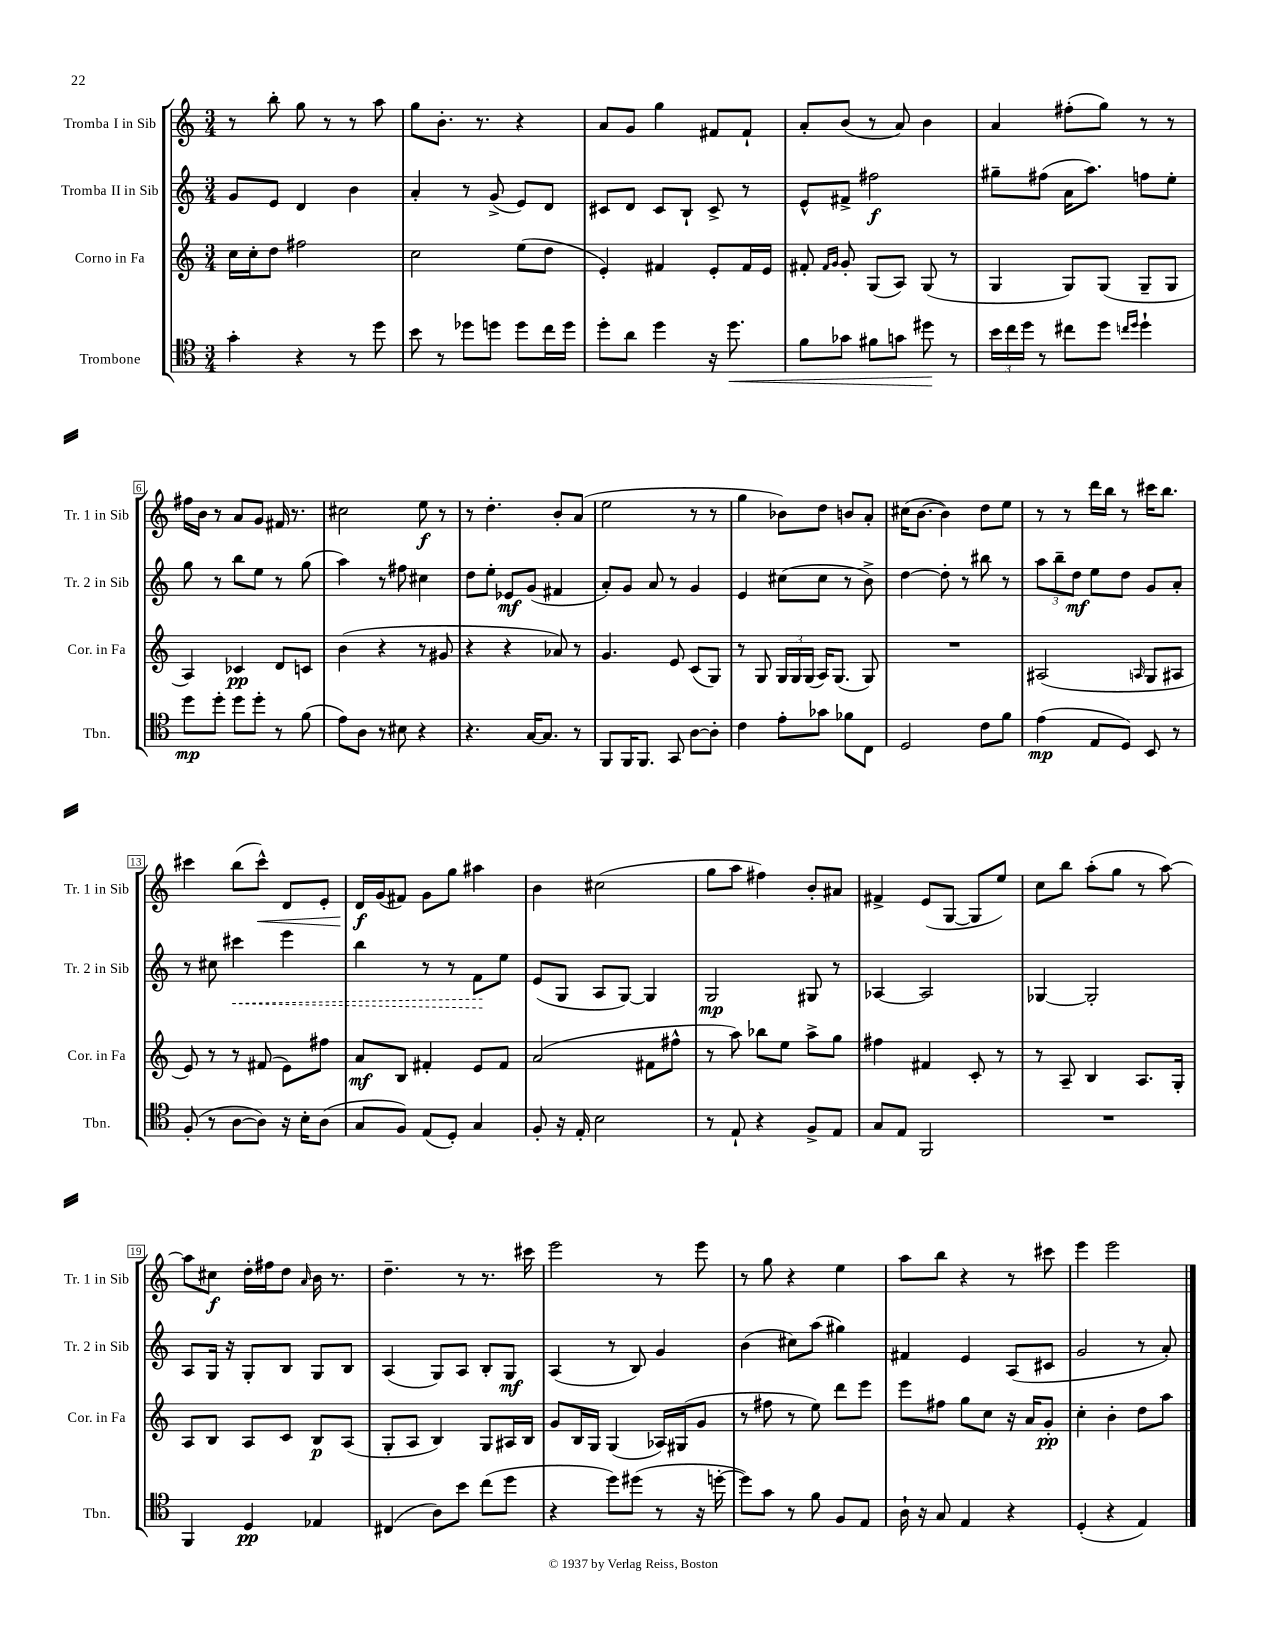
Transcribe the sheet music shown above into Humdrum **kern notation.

**kern	**dynam	**kern	**dynam	**kern	**dynam	**kern	**dynam
*part4	*part4	*part3	*part3	*part2	*part2	*part1	*part1
*staff4	*staff4	*staff3	*staff3	*staff2	*staff2	*staff1	*staff1
*I"Trombone	*	*I"Corno in Fa	*	*I"Tromba II in Sib	*	*I"Tromba I in Sib	*
*I'Tbn.	*	*I'Cor. in Fa	*	*I'Tr. 2 in Sib	*	*I'Tr. 1 in Sib	*
*clefC4	*	*clefG2	*	*clefG2	*	*clefG2	*
*k[]	*	*k[]	*	*k[]	*	*k[]	*
*M3/4	*	*M3/4	*	*M3/4	*	*M3/4	*
=1	=1	=1	=1	=1	=1	=1	=1
4g'\	.	16cc\LL	.	8g/L	.	8r	.
.	.	16cc'\J	.	.	.	.	.
.	.	8dd\J	.	8e/J	.	8bb'\	.
4r	.	2ff#X\	.	4d/	.	8gg\	.
.	.	.	.	.	.	8r	.
8r	.	.	.	4b\	.	8r	.
8dd\	.	.	.	.	.	8aa\	.
=2	=2	=2	=2	=2	=2	=2	=2
8b\	.	2cc\	.	4a'/	.	8gg\L	.
8r	.	.	.	.	.	8.b'\J	.
8dd-X\L	.	.	.	8r	.	.	.
.	.	.	.	.	.	8.r	.
8ddn\J	.	.	.	(8g^/	.	.	.
8dd\L	.	(8ee\L	.	8e/L)	.	4r	.
16cc\L	.	8dd\J	.	8d/J	.	.	.
16dd\JJ	.	.	.	.	.	.	.
=3	=3	=3	=3	=3	=3	=3	=3
8dd'\L	.	4e'/)	.	8c#X/L	.	8a/L	.
8a\J	.	.	.	8d/J	.	8g/J	.
4dd\	.	4f#X/	.	8c#/L	.	4gg\	.
.	.	.	.	8B`/J	.	.	.
16r	.	8e'/L	.	8c#^/	.	8f#X/L	.
!	!LO:HP:b	!	!	!	!	!	!
8.dd\	<	.	.	.	.	.	.
.	.	16f#/L	.	8r	.	8f#`/J	.
.	.	16e/JJ	.	.	.	.	.
=4	=4	=4	=4	=4	=4	=4	=4
8f\L	.	8f#X'/	.	8e^^/L	.	8a'/L	.
.	.	16qqf#/LL	.	.	.	.	.
.	.	16qqg/JJ	.	.	.	.	.
8g-X\J	.	8g'/	.	8f#X^/J	.	(8b/J	.
8f#X\L	.	(8G/L	.	2ff#X\	f	8r	.
8gn\J	.	8A/J)	.	.	.	8a/)	.
8dd#X\	.	(8G/	.	.	.	4b\	.
8r	[	8r	.	.	.	.	.
=5	=5	=5	=5	=5	=5	=5	=5
24b\LL	.	4G/	.	8gg#X~\L	.	4a/	.
24cc\	.	.	.	.	.	.	.
24dd\JJ	.	.	.	.	.	.	.
8r	.	.	.	(8ff#X\J	.	.	.
8cc#X\L	.	8G/L)	.	16a\KL	.	(8ff#X'\L	.
.	.	.	.	8.aa\J)	.	.	.
8dd\J	.	(8G/J	.	.	.	8gg\J)	.
16qqccn/LL	.	.	.	.	.	.	.
16qqdd/JJ	.	.	.	.	.	.	.
4dd`\	.	8G~/L	.	8ffn\L	.	8r	.
.	.	8G/J	.	8ee'\J	.	8r	.
!!LO:LB:g=z
=6	=6	=6	=6	=6	=6	=6	=6
8dd\L	mp	4A/)	.	8gg\	.	16ff#X\LL	.
.	.	.	.	.	.	16b\JJ	.
8dd'\J	.	.	.	8r	.	8r	.
8dd\L	.	4c-X/	pp	8bb\L	.	8a/L	.
8dd'\J	.	.	.	8ee\J	.	8g/J	.
8r	.	8d/L	.	8r	.	16f#X/	.
.	.	.	.	.	.	8.r	.
(8f\	.	8cn/J	.	(8gg\	.	.	.
=7	=7	=7	=7	=7	=7	=7	=7
8e\L)	.	(4b\	.	4aa\)	.	2cc#X\	.
8A\J	.	.	.	.	.	.	.
8r	.	4r	.	8r	.	.	.
8B#X\	.	.	.	8ff#X\	.	.	.
4r	.	8r	.	4cc#X\	.	8ee\	f
.	.	8g#X/	.	.	.	8r	.
=8	=8	=8	=8	=8	=8	=8	=8
4.r	.	4r	.	8dd\L	.	8r	.
.	.	.	.	8ee'\J	.	4.dd'\	.
.	.	4r	.	8e-X/L	mf	.	.
[16G/KL	.	.	.	(8g/J	.	.	.
8.G/J]	.	.	.	.	.	.	.
.	.	8a-X/)	.	4f#X/	.	8b'/L	.
8r	.	8r	.	.	.	(8a/J	.
=9	=9	=9	=9	=9	=9	=9	=9
8FF/L	.	4.g/	.	8a'/L)	.	2ee\	.
16FF/K	.	.	.	8g/J	.	.	.
8.FF/J	.	.	.	.	.	.	.
.	.	.	.	8a/	.	.	.
8GG/	.	8e/	.	8r	.	.	.
[8A\L	.	(8c/L	.	4g/	.	8r	.
8A'\J]	.	8G/J)	.	.	.	8r	.
=10	=10	=10	=10	=10	=10	=10	=10
4c\	.	8r	.	4e/	.	4gg\	.
.	.	8G/	.	.	.	.	.
8e'\L	.	24G/LL	.	(8cc#X\L	.	8b-X\L)	.
.	.	24G/	.	.	.	.	.
.	.	(24G/JJ	.	.	.	.	.
8g-X\J	.	16A/KL)	.	8cc#\J	.	8dd\J	.
.	.	(8.G/J	.	.	.	.	.
8f-X\L	.	.	.	8r	.	8bn/L	.
8C\J	.	8G/)	.	8b^\)	.	8a'/J	.
=11	=11	=11	=11	=11	=11	=11	=11
2D/	.	2.r	.	[4dd\	.	(16cc#X\KL	.
.	.	.	.	.	.	[8.b\J	.
.	.	.	.	8dd'\]	.	4b\])	.
.	.	.	.	8r	.	.	.
8c\L	.	.	.	8bb#X\	.	8dd\L	.
8f\J	.	.	.	8r	.	8ee\J	.
=12	=12	=12	=12	=12	=12	=12	=12
(4e\	mp	(2A#X/	.	12aa\L	.	8r	.
.	.	.	.	12bb~\	.	.	.
.	.	.	.	.	.	8r	.
.	.	.	.	12dd\J	mf	.	.
8E/L	.	.	.	8ee\L	.	16ddd\LL	.
.	.	.	.	.	.	16bb\JJ	.
8D/J)	.	.	.	8dd\J	.	8r	.
.	.	16qqAn/	.	.	.	.	.
8BB/	.	8G/L	.	8g/L	.	16ccc#X\KL	.
.	.	.	.	.	.	8.bb\J	.
8r	.	8A#X/J	.	8a'/J	.	.	.
!!LO:LB:g=z
=13	=13	=13	=13	=13	=13	=13	=13
(8F'/	.	8e/)	.	8r	.	4ccc#X\	.
8r	.	8r	.	8cc#X\	.	.	.
!	!	!	!	!	!LO:HP:b	!	!
[8A\L	.	8r	.	4ccc#X\	<	(8bb\L	.
!	!	!	!	!	!	!	!LO:HP:b
8A\J])	.	(8f#X/	.	.	.	8ccc#^^\J)	<
16r	.	8e\L)	.	4eee\	.	8d/L	.
16B'\KL	.	.	.	.	.	.	.
(8A\J	.	8ff#X\J	.	.	.	8e'/J	.
=14	=14	=14	=14	=14	=14	=14	=14
8G/L	.	8a/L	mf	4bb\	.	16d/LL	f
.	.	.	.	.	.	(16g/J	[
8F/J)	.	8B/J	.	.	.	8f#X/J)	.
(8E/L	.	4f#X'/	.	8r	.	8g\L	.
8D'/J)	.	.	.	8r	.	8gg\J	.
4G/	.	8e/L	.	8f\L	.	4aa#X\	.
.	.	8f#/J	.	8ee\J	[	.	.
=15	=15	=15	=15	=15	=15	=15	=15
8F'/	.	(2a/	.	(8e/L	.	4b\	.
16r	.	.	.	8G/J	.	.	.
16E'/	.	.	.	.	.	.	.
2B\	.	.	.	8A/L	.	(2cc#X\	.
.	.	.	.	[8G/J)	.	.	.
.	.	8f#X\L	.	4G/]	.	.	.
.	.	8ff#X^^\J	.	.	.	.	.
=16	=16	=16	=16	=16	=16	=16	=16
8r	.	8r	.	2G/	mp	8gg\L	.
8E`/	.	8aa\)	.	.	.	8aa\J	.
4r	.	8bb-X\L	.	.	.	4ff#X\)	.
.	.	8ee\J	.	.	.	.	.
8F^/L	.	8aa^\L	.	8G#X/	.	8b'/L	.
8E/J	.	8gg\J	.	8r	.	8a#X/J	.
=17	=17	=17	=17	=17	=17	=17	=17
8G/L	.	4ff#X\	.	[4A-X/	.	4f#X^/	.
8E/J	.	.	.	.	.	.	.
2FF/	.	4f#X/	.	2A-/]	.	(8e/L	.
.	.	.	.	.	.	[8G/J	.
.	.	8c'/	.	.	.	8G/L]	.
.	.	8r	.	.	.	8ee/J)	.
=18	=18	=18	=18	=18	=18	=18	=18
2.r	.	8r	.	[4G-X/	.	8cc\L	.
.	.	8A~/	.	.	.	8bb\J	.
.	.	4B/	.	2G-'/]	.	(8aa'\L	.
.	.	.	.	.	.	8gg\J	.
.	.	8.A/L	.	.	.	8r	.
.	.	.	.	.	.	[8aa\)	.
.	.	16G'/Jk	.	.	.	.	.
!!LO:LB:g=z
=19	=19	=19	=19	=19	=19	=19	=19
4FF/	.	8A/L	.	8A/L	.	8aa\L]	.
.	.	8B/J	.	16G/Jk	.	8cc#X\J	f
.	.	.	.	16r	.	.	.
4D/	pp	8A/L	.	8G'/L	.	16dd'\LL	.
.	.	.	.	.	.	16ff#X\J	.
.	.	8c/J	.	8B/J	.	8dd\J	.
.	.	.	.	.	.	16qqa/	.
4E-X/	.	8B/L	p	8G/L	.	16b\	.
.	.	.	.	.	.	8.r	.
.	.	(8A/J	.	8B/J	.	.	.
=20	=20	=20	=20	=20	=20	=20	=20
(4C#X/	.	8G'/L	.	(4A/	.	4.dd~\	.
.	.	8A/J	.	.	.	.	.
8A\L)	.	4B/)	.	8G/L)	.	.	.
8b\J	.	.	.	8A/J	.	8r	.
(8cc\L	.	8G/L	.	8B'/L	.	8.r	.
8dd\J	.	16A#X/L	.	8G/J	mf	.	.
.	.	16B/JJ	.	.	.	16ccc#X\	.
=21	=21	=21	=21	=21	=21	=21	=21
4r	.	8g/L	.	(4A/	.	2eee\	.
.	.	16B/L	.	.	.	.	.
.	.	16G/JJ	.	.	.	.	.
8dd\L)	.	(4G/	.	8r	.	.	.
(8dd#X\J	.	.	.	8B/)	.	.	.
8r	.	16A-X/LL)	.	4g/	.	8r	.
.	.	(16G#X/J	.	.	.	.	.
16r	.	8g/J	.	.	.	8eee\	.
[16ddn'\	.	.	.	.	.	.	.
=22	=22	=22	=22	=22	=22	=22	=22
8dd\L])	.	8r	.	(4b\	.	8r	.
8g\J	.	8ff#X\	.	.	.	8gg\	.
8r	.	8r	.	8cc#X\L)	.	4r	.
8f\	.	8ee\)	.	(8aa\J	.	.	.
8F/L	.	8ddd\L	.	4gg#X\)	.	4ee\	.
8E/J	.	8eee\J	.	.	.	.	.
=23	=23	=23	=23	=23	=23	=23	=23
16A`\	.	8eee\L	.	4f#X/	.	8aa\L	.
16r	.	.	.	.	.	.	.
8G/	.	8ff#X\J	.	.	.	8bb\J	.
4E/	.	8gg\L	.	4e/	.	4r	.
.	.	8cc\J	.	.	.	.	.
4r	.	16r	.	(8A/L	.	8r	.
.	.	16a/KL	.	.	.	.	.
.	.	8g'/J	pp	8c#X/J	.	8ccc#X\	.
=24	=24	=24	=24	=24	=24	=24	=24
(4D'/	.	4cc'\	.	2g/	.	4eee\	.
4r	.	4b'\	.	.	.	2eee\	.
4E/)	.	8dd\L	.	8r	.	.	.
.	.	8aa\J	.	8a'/)	.	.	.
==	==	==	==	==	==	==	==
*-	*-	*-	*-	*-	*-	*-	*-
